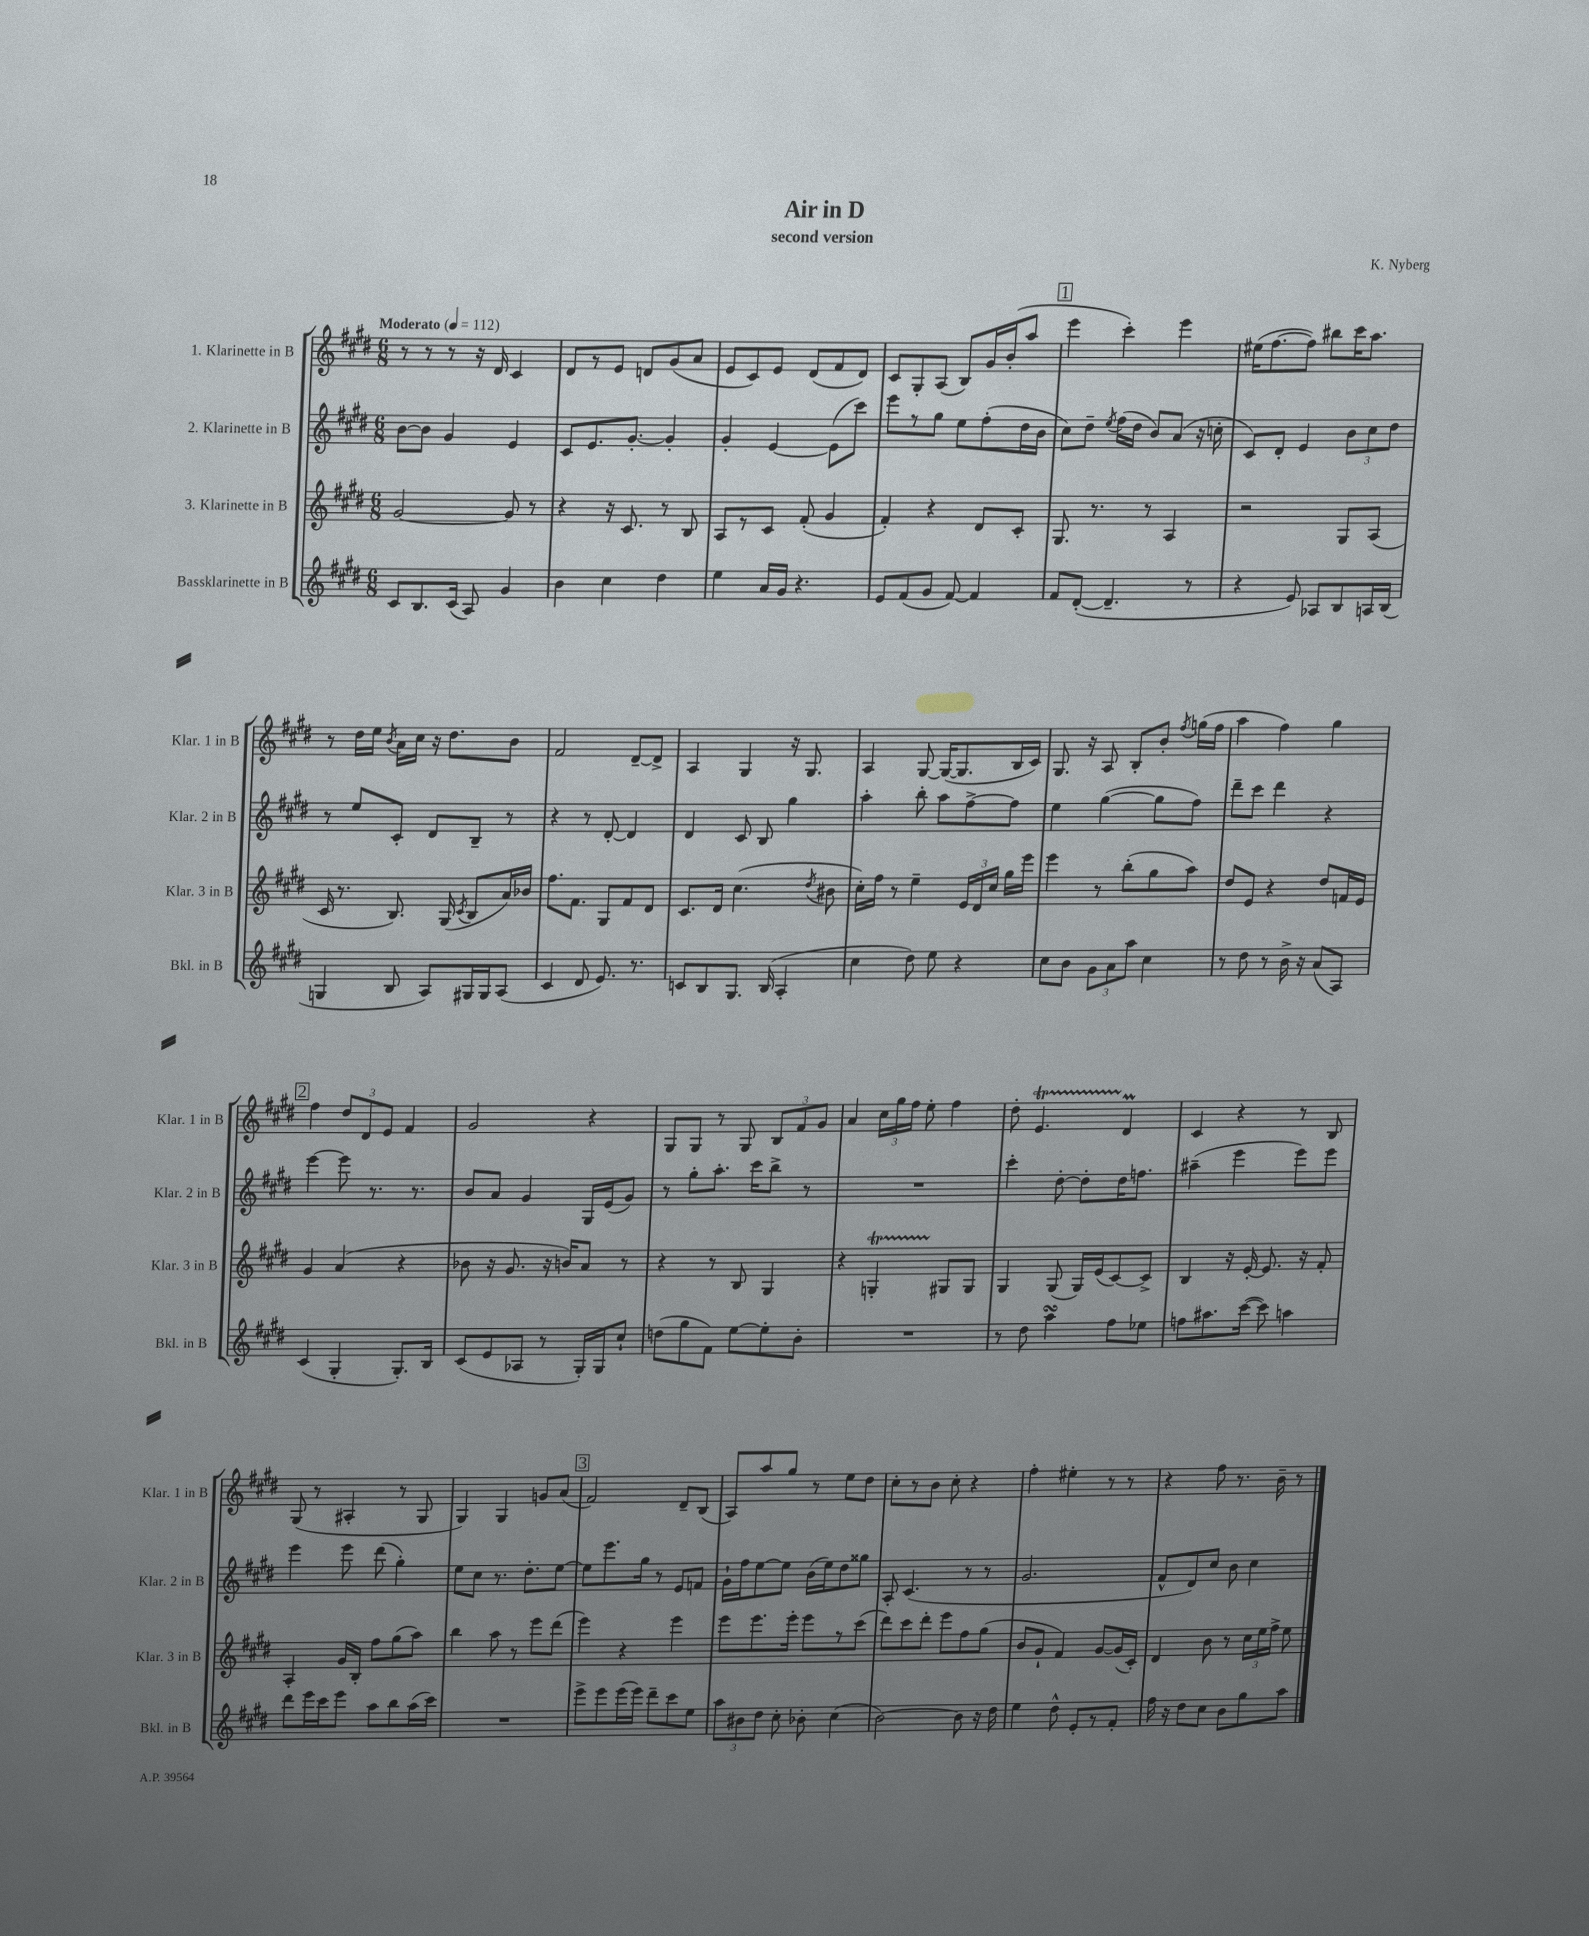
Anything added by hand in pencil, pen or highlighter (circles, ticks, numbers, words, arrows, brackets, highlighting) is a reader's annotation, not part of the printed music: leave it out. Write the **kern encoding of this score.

**kern	**kern	**kern	**kern
*part4	*part3	*part2	*part1
*staff4	*staff3	*staff2	*staff1
*I"Bassklarinette in B	*I"3. Klarinette in B	*I"2. Klarinette in B	*I"1. Klarinette in B
*I'Bkl. in B	*I'Klar. 3 in B	*I'Klar. 2 in B	*I'Klar. 1 in B
*clefG2	*clefG2	*clefG2	*clefG2
*k[f#c#g#d#]	*k[f#c#g#d#]	*k[f#c#g#d#]	*k[f#c#g#d#]
*M6/8	*M6/8	*M6/8	*M6/8
*MM112	*MM112	*MM112	*MM112
=1	=1	=1	=1
!	!	!	!LO:TX:a:B:t=Moderato
8c#/L	[2g#/	[8b\L	8r
8.B/	.	8b\J]	8r
.	.	4g#/	8r
(16c#/Jk	.	.	.
8A/)	.	.	16r
.	.	.	16d#/
4g#/	8g#/]	4e/	4c#/
.	8r	.	.
=2	=2	=2	=2
4b\	4r	8c#/L	8d#/L
.	.	8.e/	8r
4cc#\	16r	.	8e/J
.	8.c#/	[8.g#'/J	.
.	.	.	8dn/L
4dd#\	8r	4g#'/]	(8g#/
.	8B/	.	8a/J
=3	=3	=3	=3
4ee\	8A/L	4g#'/	8e/L
.	8r	.	8c#/)
16a/LL	8c#/J	[4e/	8e/J
16g#/JJ	.	.	.
4.r	(8f#'/	.	(8d#/L
.	4g#/	(8e\L]	8f#/
.	.	8ccc#\J)	8d#/J)
=4	=4	=4	=4
8e/L	4f#'/)	8eee\L	8c#/L
(8f#/	.	8r	8G#'/
8g#/J	4r	8gg#\J	(8A/J
[8f#/)	.	8ee\L	8B/L)
4f#/]	8d#/L	(8ff#'\	16g#/L
.	.	.	(16b'/J
.	8c#'/J	16dd#\L	8aa/J
.	.	16b\JJ	.
!!LO:REH:place=s1:t=1
=5	=5	=5	=5
8f#/L	8.G#/	8cc#\L)	4eee\
([8d#'/J	.	8dd#~\J	.
.	8.r	.	.
.	.	8qee/	.
4.d#~/]	.	(16ff#\LL	4ccc#'\)
.	.	16dd#\JJ	.
.	8r	8b/L)	.
.	4A/	(8a/J	4eee\
8r	.	16r	.
.	.	16ccn'\	.
=6	=6	=6	=6
4r	2r	8c#/L)	(16ee#X\KL
.	.	.	[8.ff#\
.	.	8d#'/J	.
8e/)	.	4e/	8ff#\J])
8A-X/L	.	.	8bb#X\L
8B/	8G#/L	12b\L	16ccc#\K
.	.	.	8.aa\J
.	.	12cc#\	.
16An/L	(8A/J	.	.
.	.	12dd#\J	.
(16B/JJ	.	.	.
!!LO:LB:g=z
=7	=7	=7	=7
4Gn/	16c#/	8r	8r
.	8.r	.	.
.	.	8ee/L	16dd#\LL
.	.	.	16ee\JJ
.	.	.	8qb/
8B/	8.B/)	8c#'/J	16a\LL
.	.	.	16cc#\JJ
8A/L)	.	8d#/L	16r
.	(16G#/	.	8.dd#\L
.	8qc#/	.	.
16G#X/L	8B/L	8B~/J	.
16G#/J	.	.	.
(8A/J	16a/L)	8r	8b\J
.	16b-X/JJ	.	.
=8	=8	=8	=8
4c#/	8.ff#\L	4r	2f#/
.	8.f#\J	.	.
8d#/	.	8r	.
8.e/)	8G#/L	[8d#'/	.
.	8f#/	4d#/]	[8d#~/L
8.r	.	.	.
.	8d#/J	.	8d#^/J]
=9	=9	=9	=9
8cn/L	8.c#/L	4d#/	4A/
8B/	.	.	.
.	16d#/Jk	.	.
8.G#/J	(4.cc#\	8c#/	4G#/
.	.	8B/	.
(16B/	.	.	.
4A'/	.	4gg#\	16r
.	.	.	8.G#/
.	8qdd#/	.	.
.	8b#X\	.	.
=10	=10	=10	=10
4cc#\	16cc#'\LL)	4aa'\	4A/
.	16ff#\JJ	.	.
.	8r	.	.
8dd#\)	4ee~\	8bb'\	[8G#/
8ee\	.	8aa\L	(16G#/KL_
.	.	.	8.G#/]
4r	24e/LL	[8ff#^\	.
.	24d#/	.	.
.	24cc#/JJ	.	.
.	16gg#\LL	8ff#\J]	16B/L
.	16eee\JJ	.	16c#/JJ)
=11	=11	=11	=11
8cc#\L	4eee\	4ee\	8.G#/
8b\J	.	.	.
.	.	.	16r
12g#\L	8r	([4gg#\	8A/
12a\	.	.	.
.	(8bb'\L	.	8B'/L
12aa\J	.	.	.
4cc#\	8gg#\	8gg#\L]	8b'/J
.	.	.	8qff#/
.	8aa\J)	8ff#\J)	(16ggn\LL
.	.	.	16ff#\JJ
=12	=12	=12	=12
8r	8dd#/L	8ddd#~\L	4aa\
8dd#\	8e/J	8ccc#\J	.
8r	4r	4ddd#\	4ff#\)
16b^\	.	.	.
16r	.	.	.
(8a/L	8dd#/L	4r	4gg#\
8A/J)	16fn/L	.	.
.	16e/JJ	.	.
!!LO:LB:g=z
!!LO:REH:place=s1:t=2
=13	=13	=13	=13
(4c#/	4g#/	[4eee\	4ff#\
4G#'/	(4a/	8eee\]	12dd#/L
.	.	.	12d#/
.	.	8.r	.
.	.	.	12e/J
8.G#'/L)	4r	.	4f#/
.	.	8.r	.
16B/Jk	.	.	.
=14	=14	=14	=14
(8c#/L	8b-X\	8b/L	2g#/
8e/	16r	8a/J	.
.	8.g#/	.	.
8A-X/J	.	4g#/	.
8r	16r	.	.
.	16bn/KL)	.	.
16G#'/LL)	8a/J	16G#/LL	4r
16G#/J	.	(16e/J	.
8cc#`/J	8r	8g#/J)	.
=15	=15	=15	=15
(8ddn\L	4r	8r	8G#/L
8gg#\	.	8gg#'\L	8G#/J
8f#\J)	8r	8.aa'\J	8r
[8ee\L	8B/	.	8G#/
.	.	16ccc#\KL	.
8ee'\]	4G#/	8bb^\J	12B/L
.	.	.	12f#/
8b'\J	.	8r	.
.	.	.	12g#/J
=16	=16	=16	=16
2.r	4r	2.r	4a/
.	4GnT'/	.	24cc#\LL
.	.	.	24gg#\
.	.	.	24ff#\JJ
.	.	.	8ee'\
.	8G#X/L	.	4ff#\
.	8G#/J	.	.
=17	=17	=17	=17
8r	4G#/	4ccc#'\	8dd#'\
8dd#\	.	.	4.eT/
4aasSSs\	(8G#/	[8dd#'\	.
.	16G#/LL)	8dd#'\L]	.
.	(16e/J	.	.
8ff#\L	[8c#/)	16dd#\K	4d#m/
.	.	8.ffn\J	.
8ee-X\J	8c#^/J]	.	.
=18	=18	=18	=18
8ffn\L	4B/	(4aa#X~\	4c#/
8.aa#X\	.	.	.
.	16r	4eee\	4r
([16ccc#\Jk	[16e'/	.	.
8ccc#\])	8.e/]	.	.
4aan\	.	8eee\L)	8r
.	16r	.	.
.	8f#'/	8eee\J	8B/
!!LO:LB:g=z
=19	=19	=19	=19
8ddd#\L	4A'/	4eee\	(8G#/
16eee\L	.	.	8r
16ccc#\J	.	.	.
8eee\J	16g#/LL	8eee\	4A#X'/
.	16B'/JJ	.	.
8aa\L	8ff#\L	(8ddd#\	.
8bb\	(8gg#\	4gg#'\)	8r
(16aa\L	8aa\J)	.	8G#/
16ccc#\JJ)	.	.	.
=20	=20	=20	=20
2.r	4bb\	8ee\L	4G#/)
.	.	8cc#\J	.
.	8aa\	8.r	4G#/
.	8r	.	.
.	.	8.dd#'\L	.
.	8eee\L	.	8gn/L
.	(8ddd#\J	[8ee\J	(8a/J
!!LO:REH:place=s1:t=3
=21	=21	=21	=21
8eee^\L	4eee\)	8ee\L]	2f#/)
8eee\	.	8.eee\	.
(16eee\L	4r	.	.
16eee\JJ)	.	16gg#\Jk	.
8ddd#~\L	.	8r	.
8ccc#\	4eee\	8e/L	8d#~/L
8ee\J	.	8fn/J	(8B/J
=22	=22	=22	=22
12aa\L	8eee\L	16g#`\LL	8A/L)
.	.	16ff#\J	.
12b#X\	.	.	.
.	8.eee\	[8ee\	8aa/
12dd#\J	.	.	.
8cc#'\	.	8ee\J]	8gg#/J
.	16eee'\Jk	.	.
8b-X'\	8eee\L	(16b\LL	8r
.	.	16ee\J)	.
(4cc#\	8r	8dd#\	8ee\L
.	(8ccc#\J	8gg##X\J	8dd#\J
=23	=23	=23	=23
[2b\)	8ddd#\L)	8A'/	8cc#'\L
.	8ccc#\	(4.c#/	8r
.	8ddd#'\J	.	8b\J
.	8eee\L	.	8cc#'\
8b\]	8ff#\	8r	4r
16r	(8gg#\J	8r	.
16dd#\	.	.	.
=24	=24	=24	=24
4ee\	8b/L	2.g#/	4ff#'\
.	8g#`/J	.	.
8dd#^^\	4f#/)	.	4ee#X'\
8e'/L	.	.	.
8r	[8g#/L	.	8r
8f#'/J	(16g#/L]	.	8r
.	16c#'/JJ)	.	.
=25	=25	=25	=25
16ff#\	4d#/	8f#^^/L	4r
16r	.	.	.
8dd#\L	.	8d#/)	.
8cc#\J	8b\	8cc#/J	8ff#\
8b\L	8r	8b\	8.r
8gg#\	24cc#\LL	4cc#\	.
.	24ee\	.	.
.	.	.	16b~\
.	24ff#^\JJ	.	.
8aa\J	8ee\	.	8r
==	==	==	==
*-	*-	*-	*-
